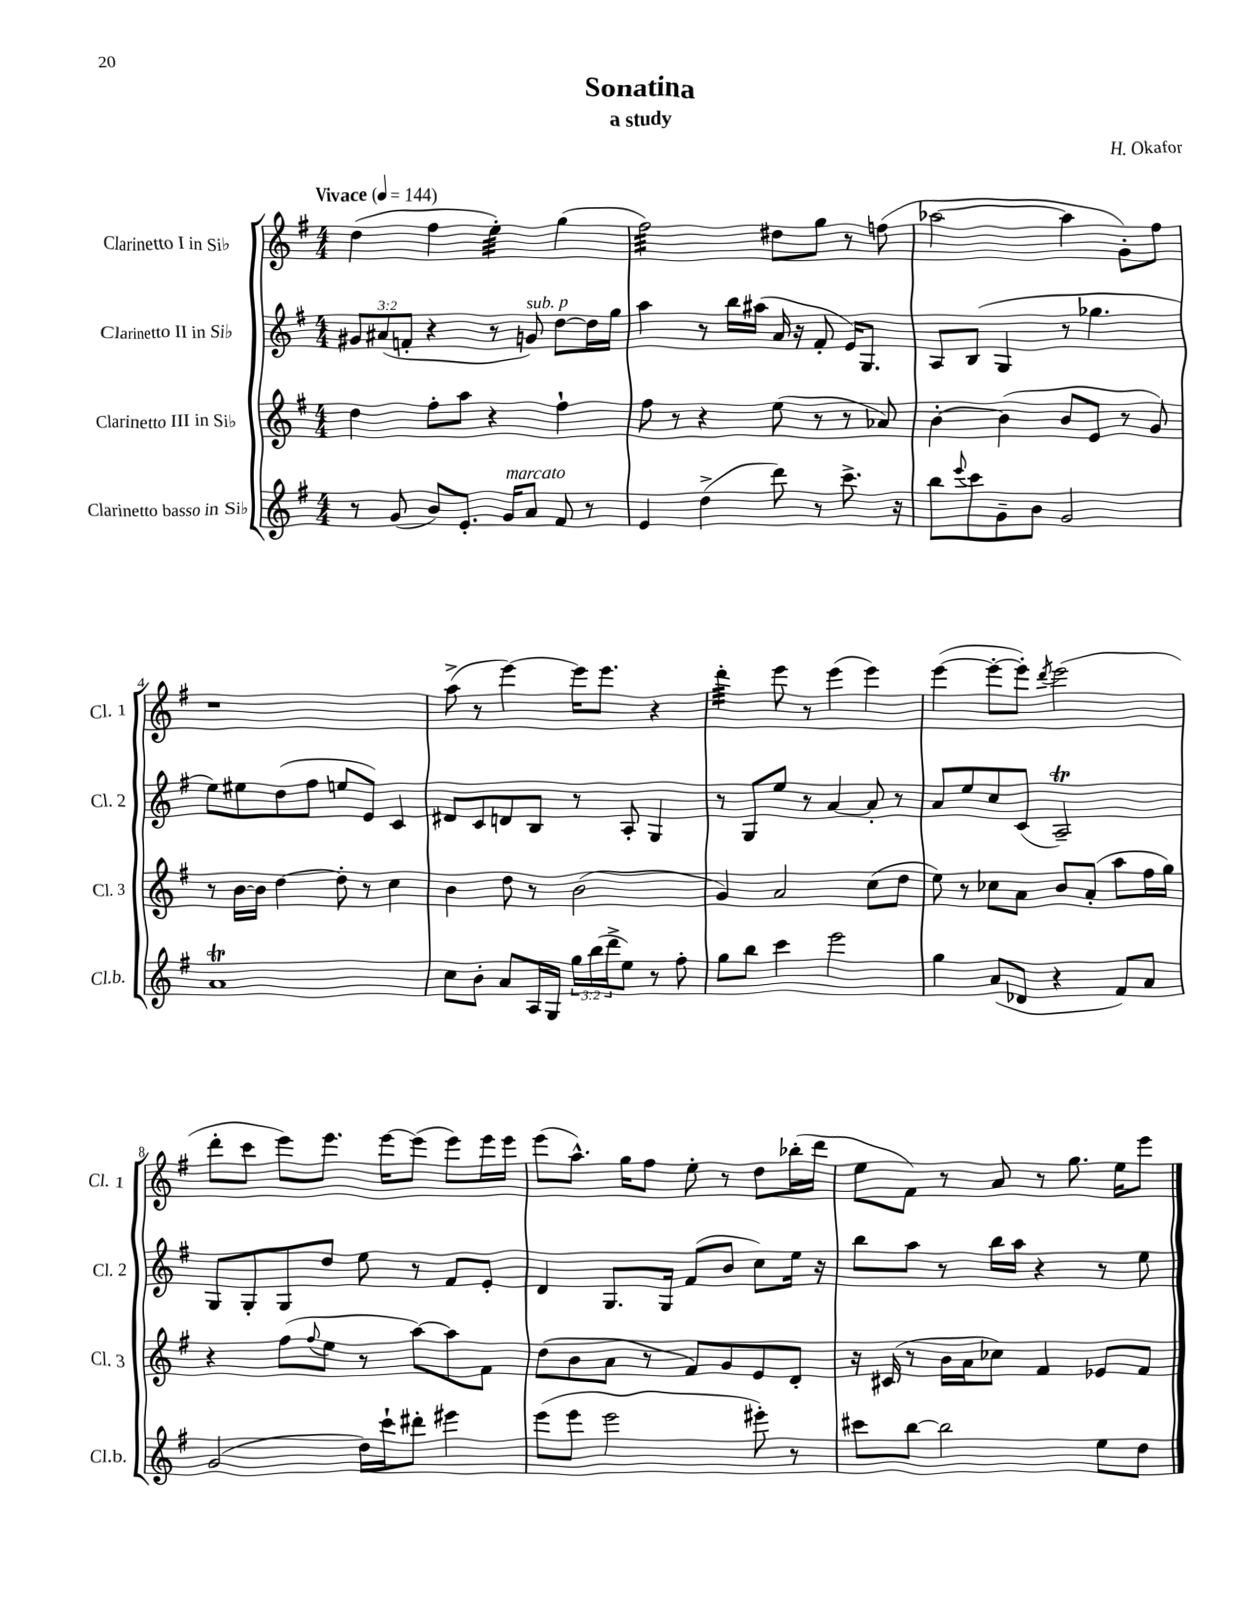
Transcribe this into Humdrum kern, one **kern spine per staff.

**kern	**kern	**kern	**kern
*staff4	*staff3	*staff2	*staff1
*clefG2	*clefG2	*clefG2	*clefG2
*k[f#]	*k[f#]	*k[f#]	*k[f#]
*M4/4	*M4/4	*M4/4	*M4/4
*MM144	*MM144	*MM144	*MM144
8r	4dd	12g#	(4dd
.	.	(12a#	.
(8g	.	.	.
.	.	12f'	.
8b)	8ff#'	4r	4ff#
8.e'	8aa	.	.
.	4r	8r	4ee')
16g	.	.	.
8a	.	8g)	.
8f#	4ff#`	[8dd	(4gg
8r	.	16dd]	.
.	.	16gg	.
=	=	=	=
4e	8ff#	4aa	2ff#)
.	8r	.	.
(4dd^	4r	8r	.
.	.	16bb	.
.	.	(16aa#	.
8ddd)	(8ee	16a	8dd#
.	.	16r	.
8r	8r	8f#'	8gg
8.ccc^	8r	16e)	8r
.	.	8.G	.
.	8a-)	.	(8ff
16r	.	.	.
=	=	=	=
8bb	[4b'	8A	[2aa-
8qqeee	.	.	.
8ccc	.	(8B	.
8g~	(4b]	4G	.
8b	.	.	.
2g	8b	8r	4aa-]
.	8e	4.gg-	.
.	8r	.	8g')
.	8g)	.	8ff#
=	=	=	=
1a	8r	8ee)	1r
.	[16b	8ee#	.
.	16b]	.	.
.	[4dd	(8dd	.
.	.	8ff#	.
.	8dd']	8ee	.
.	8r	8e)	.
.	4cc	4c	.
=	=	=	=
8cc	4b	8d#	(8aa^
8b'	.	8c	8r
8a	8dd	8d	[4eee)
16A	8r	8B	.
16G	.	.	.
24gg	(2b	8r	16eee]
(24bb	.	.	.
.	.	.	8.eee
24ddd^	.	.	.
8ee)	.	8A'	.
8r	.	4G	4r
8ff#'	.	.	.
=	=	=	=
8gg	4g)	8r	4ddd'
8bb	.	8G	.
4ccc	2a	8ee	8eee
.	.	8r	8r
2eee	.	[4a	(4eee
.	(8cc	8a']	4eee)
.	8dd	8r	.
=	=	=	=
4gg	8ee)	8a	([4eee
.	8r	8ee	.
(8a	8cc-	8cc	8eee'_
8d-	8a	(8c	8eee'])
.	.	.	8qddd
4r	8b	2A~)	(2eee
.	(8a'	.	.
8f#)	8aa	.	.
8a	16ff#	.	.
.	16gg)	.	.
=	=	=	=
(2g	4r	8G	8ddd'
.	.	8G'	8ccc
.	(8ff#	8G	8eee)
.	8qqff#	.	.
.	8ee	8dd	8.eee
16dd)	8r	8ee	.
16ccc`	.	.	[16eee
8ddd#'	[8aa)	8r	(8eee]
4eee#	8aa]	8f#	8eee)
.	8f#	8e'	16eee
.	.	.	16eee
=	=	=	=
(8eee	(8dd	4d	(8eee
8eee	8b	.	8.aa^^)
2eee	8a	8.G	.
.	.	.	16gg
.	8r	.	8ff#
.	.	16G	.
.	8f#)	(8f#	8ee'
.	8g	8b	8r
8eee#')	8e	8cc)	8dd
8r	8d'	16ee	(16bb-'
.	.	16r	16ddd
=	=	=	=
8ccc#	16r	8bb	8ee
.	(16c#	.	.
[8bb	8r	8aa	8f#)
2bb]	16b	8r	8r
.	16a	.	.
.	8cc-)	16bb	8a
.	.	16aa	.
.	4f#	4r	8r
.	.	.	8.gg
8ee	8e-	8r	.
.	.	.	16ee
8dd	8f#	8ee	8eee
==	==	==	==
*-	*-	*-	*-
